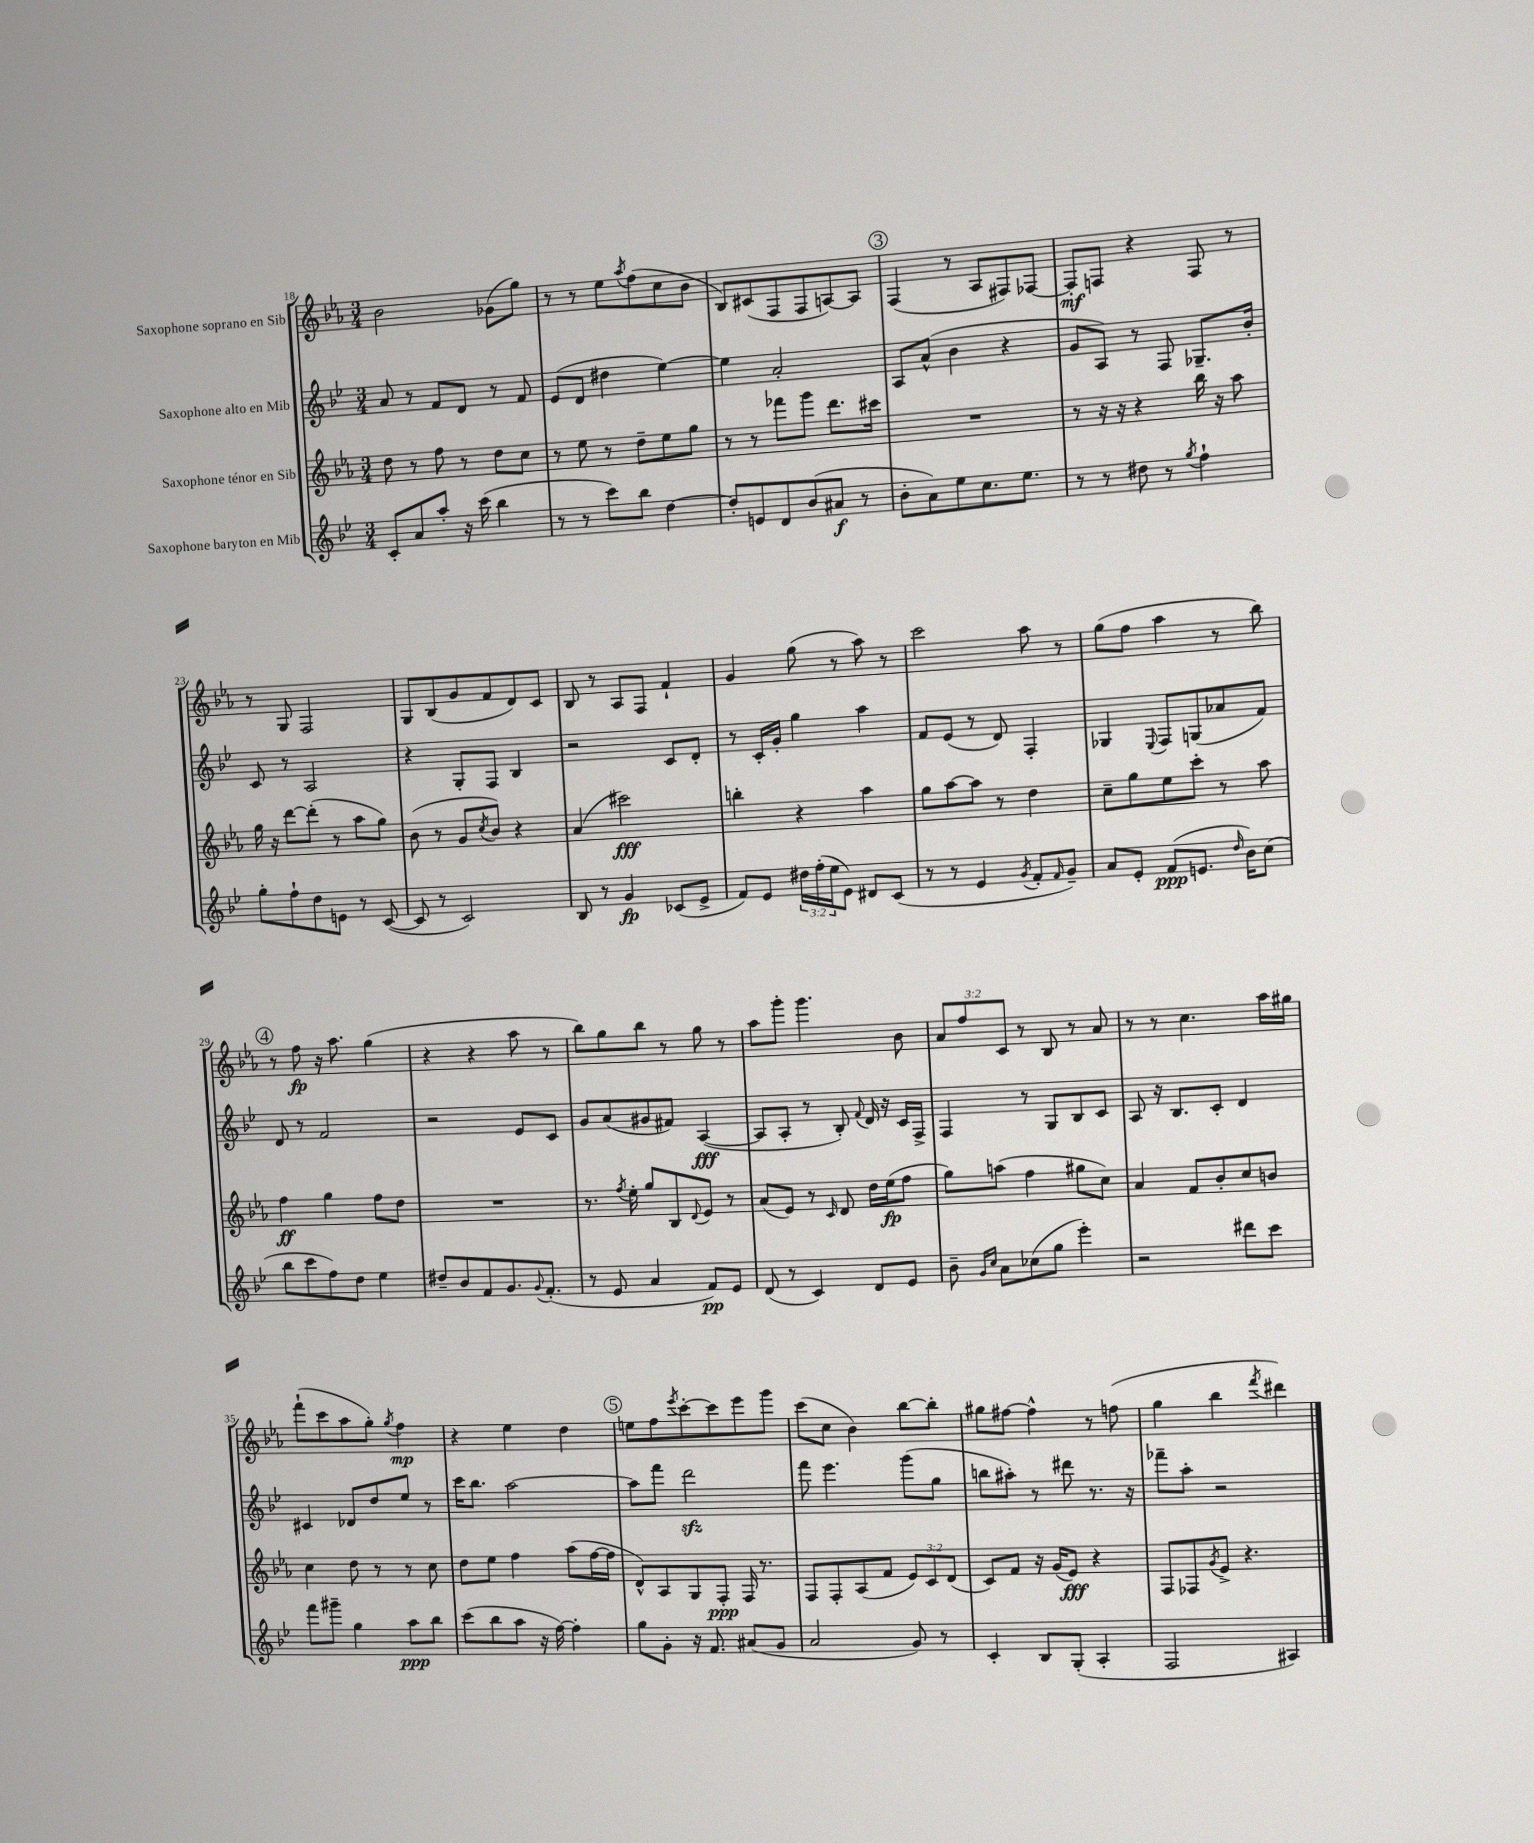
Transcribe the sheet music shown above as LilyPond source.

<<
\new StaffGroup <<
\new Staff = "s0" \with { instrumentName = "Saxophone soprano en Sib" } {
    \clef treble \key ees \major \numericTimeSignature \time 3/4 \override Staff.TupletNumber.text = #tuplet-number::calc-fraction-text
    bes'2 ges'8( g''8) |
    r8 r8 ees''8 \acciaccatura { aes''8 } f''8( c''8 bes'8 |
    bes8) cis'8( f8 f8 a8~) a8 |
    \mark \markup { \circle "3" } f4( r8 aes8 fis8) fes8~ |
    fes8-.\mf f8 r4 f8 r8 |
    r8 g8 f2 |
    g8 bes8( g'8 f'8 d'8) c'8 |
    bes8 r8 aes8 f8 f'4-! |
    g'4 g''8( r8 aes''8) r8 |
    c'''2 aes''8 r8 |
    g''8( f''8 aes''4 r8 bes''8) |
    \mark \markup { \circle "4" } r8 f''8\fp r16 aes''8. g''4( |
    r4 r4 aes''8 r8 |
    bes''8) g''8 bes''8 r8 g''8 r8 |
    aes''8 g'''8-. g'''4. bes'8 |
    \tuplet 3/2 { aes'8 f''8 c'8 } r8 bes8 r8 aes'8 |
    r8 r8 c''4. aes''16 gis''16 |
    f'''8-!( c'''8 aes''8 g''8-.) \acciaccatura { g''8 } f''4\mp |
    r4 ees''4 d''4 |
    \mark \markup { \circle "5" } e''8 f''8 \acciaccatura { ees'''8 } c'''8~-. c'''8 ees'''8 g'''8 |
    c'''8( c''8 bes'4) bes''8~ bes''8-. |
    gis''8 fis''8~ fis''4-^ r8 f''8( |
    g''4 bes''4 \acciaccatura { f'''8 } dis'''4) \bar "|." |
}
\new Staff = "s1" \with { instrumentName = "Saxophone alto en Mib" } {
    \clef treble \key bes \major \numericTimeSignature \time 3/4
    a'8 r8 f'8 d'8 r8 f'8 |
    ees'8( d'8 dis''4 ees''4~) |
    ees''4 a'2-. |
    \mark \markup { \circle "3" } a8 a'8-^( bes'4 r4 |
    g'8 a8) r8 f8 ges8.-- bes'16-. |
    c'8 r8 a2 |
    r4 g8-. f8 bes4 |
    r2 c'8 d'8-. |
    r8 c'16-. g'16-. g''4 a''4 |
    f'8 ees'8( r8 d'8) f4-. |
    ges4 \appoggiatura { ees8 } f8 g8( aes'8 f'8) |
    \mark \markup { \circle "4" } d'8 r8 f'2 |
    r2 ees'8 c'8 |
    g'8 a'8( gis'8 fis'8) a4~\fff( |
    a8 a8-. r8 bes8-.) \appoggiatura { f'8 } d'16 r16 c'16 f16-> |
    f4 r8 g8 bes8 c'8 |
    a8 r16 bes8. c'8-. d'4 |
    cis'4 des'8 d''8 ees''8 r8 |
    c'''16 bes''8. a''2~ |
    \mark \markup { \circle "5" } a''8 f'''8 d'''2\sfz |
    f'''8 ees'''4. g'''8( g''8 |
    b''8 ais''8-.) r8 dis'''8 r8. r16 |
    fes'''8-- a''8-. r2 \bar "|." |
}
\new Staff = "s2" \with { instrumentName = "Saxophone ténor en Sib" } {
    \clef treble \key ees \major \numericTimeSignature \time 3/4 \override Staff.TupletNumber.text = #tuplet-number::calc-fraction-text
    d''8 r8 f''8 r8 d''8 c''8 |
    r8 ees''8 r8 d''8-- ees''8 g''8 |
    r8 r8 fes'''8 g'''8 d'''8. cis'''16 |
    \mark \markup { \circle "3" } R2. |
    r8 r16 r16 r4 bes''16 r16 aes''8 |
    g''16 r16 d'''8~ d'''8-.( r8 aes''8 g''8) |
    bes'8( r8 g'8 \acciaccatura { c''8 } bes'8) r4 |
    aes'4( cis'''2\fff) |
    b''4-. r4 aes''4 |
    g''8 aes''8~ aes''8 r8 d''4 |
    c''8-- g''8 ees''8 c'''8-. r8 aes''8 |
    \mark \markup { \circle "4" } f''4\ff g''4 f''8 d''8 |
    R2. |
    r8. \acciaccatura { f''8 } ees''16-. g''8 bes8 \appoggiatura { d'8 } ees'8 r8 |
    aes'8( ees'8) r8 \grace { c'16 } d'8 d''16 ees''16\fp( f''8 |
    g''8) a''8( f''4 gis''8 c''8) |
    aes'4 f'8 bes'8-. c''8 b'8 |
    c''4 d''8 r8 r8 c''8 |
    d''8 ees''8 f''4 aes''8( f''16~ f''16 |
    \mark \markup { \circle "5" } d'8-^) aes8 g8 f8-.\ppp f16 r8. |
    f8 f8-. aes8( f'8 \tuplet 3/2 { ees'8) c'8 d'8( } |
    c'8) f'8 r16 g'16( ees'8\fff) r4 |
    f8 fes8 \acciaccatura { g'8 } ees'8-> r4. \bar "|." |
}
\new Staff = "s3" \with { instrumentName = "Saxophone baryton en Mib" } {
    \clef treble \key bes \major \numericTimeSignature \time 3/4 \override Staff.TupletNumber.text = #tuplet-number::calc-fraction-text
    c'8-. a'8 a''8-. r16 c'''16( bes''4 |
    r8 r8 c'''8) bes''8 d''4~ |
    d''8-. e'8 d'8 bes'8( ais'8\f r8 |
    \mark \markup { \circle "3" } bes'8-. a'8) ees''8 c''8. ees''8. |
    r8 r8 dis''8 r8 \acciaccatura { g''8 } f''4-! |
    g''8-. f''8-! d''8 e'8 r8 c'8~( |
    c'8 r8 c'2) |
    bes8 r8 g'4\fp ces'8( ees'8-> |
    f'8) ees'8 \tuplet 3/2 { dis''16 f''16-.( ees''16 } ees'8) dis'8 c'8( |
    r8 r8 ees'4 \acciaccatura { g'8 } f'8-. \grace { f'16 } g'8--) |
    a'8 ees'8-. f'8\ppp( e'8. \grace { d''16 } bes'16) c''8( |
    \mark \markup { \circle "4" } bes''8 c'''8 f''8) d''8 ees''4 |
    dis''8-- bes'8 f'8 g'8. \appoggiatura { g'8 } f'8.-.( |
    r8 ees'8 a'4 f'8\pp) ees'8 |
    d'8( r8 c'4) d'8 ees'8 |
    bes'8-- \grace { g'16 c''16 } a'8 ces''8( g''8 ees'''4-.) |
    r2 dis'''8 c'''8 |
    f'''8 gis'''8-- g''4 a''8\ppp bes''8 |
    c'''8( bes''8 a''8 r16 f''16~) f''4-. |
    \mark \markup { \circle "5" } g''8 g'8-. r16 f'8. ais'8( g'8 |
    a'2 g'8) r8 |
    c'4-. bes8 g8-.( a4-. |
    f2 ais4) \bar "|." |
}
>>
>>
\layout { \context { \Score currentBarNumber = #18 } }
